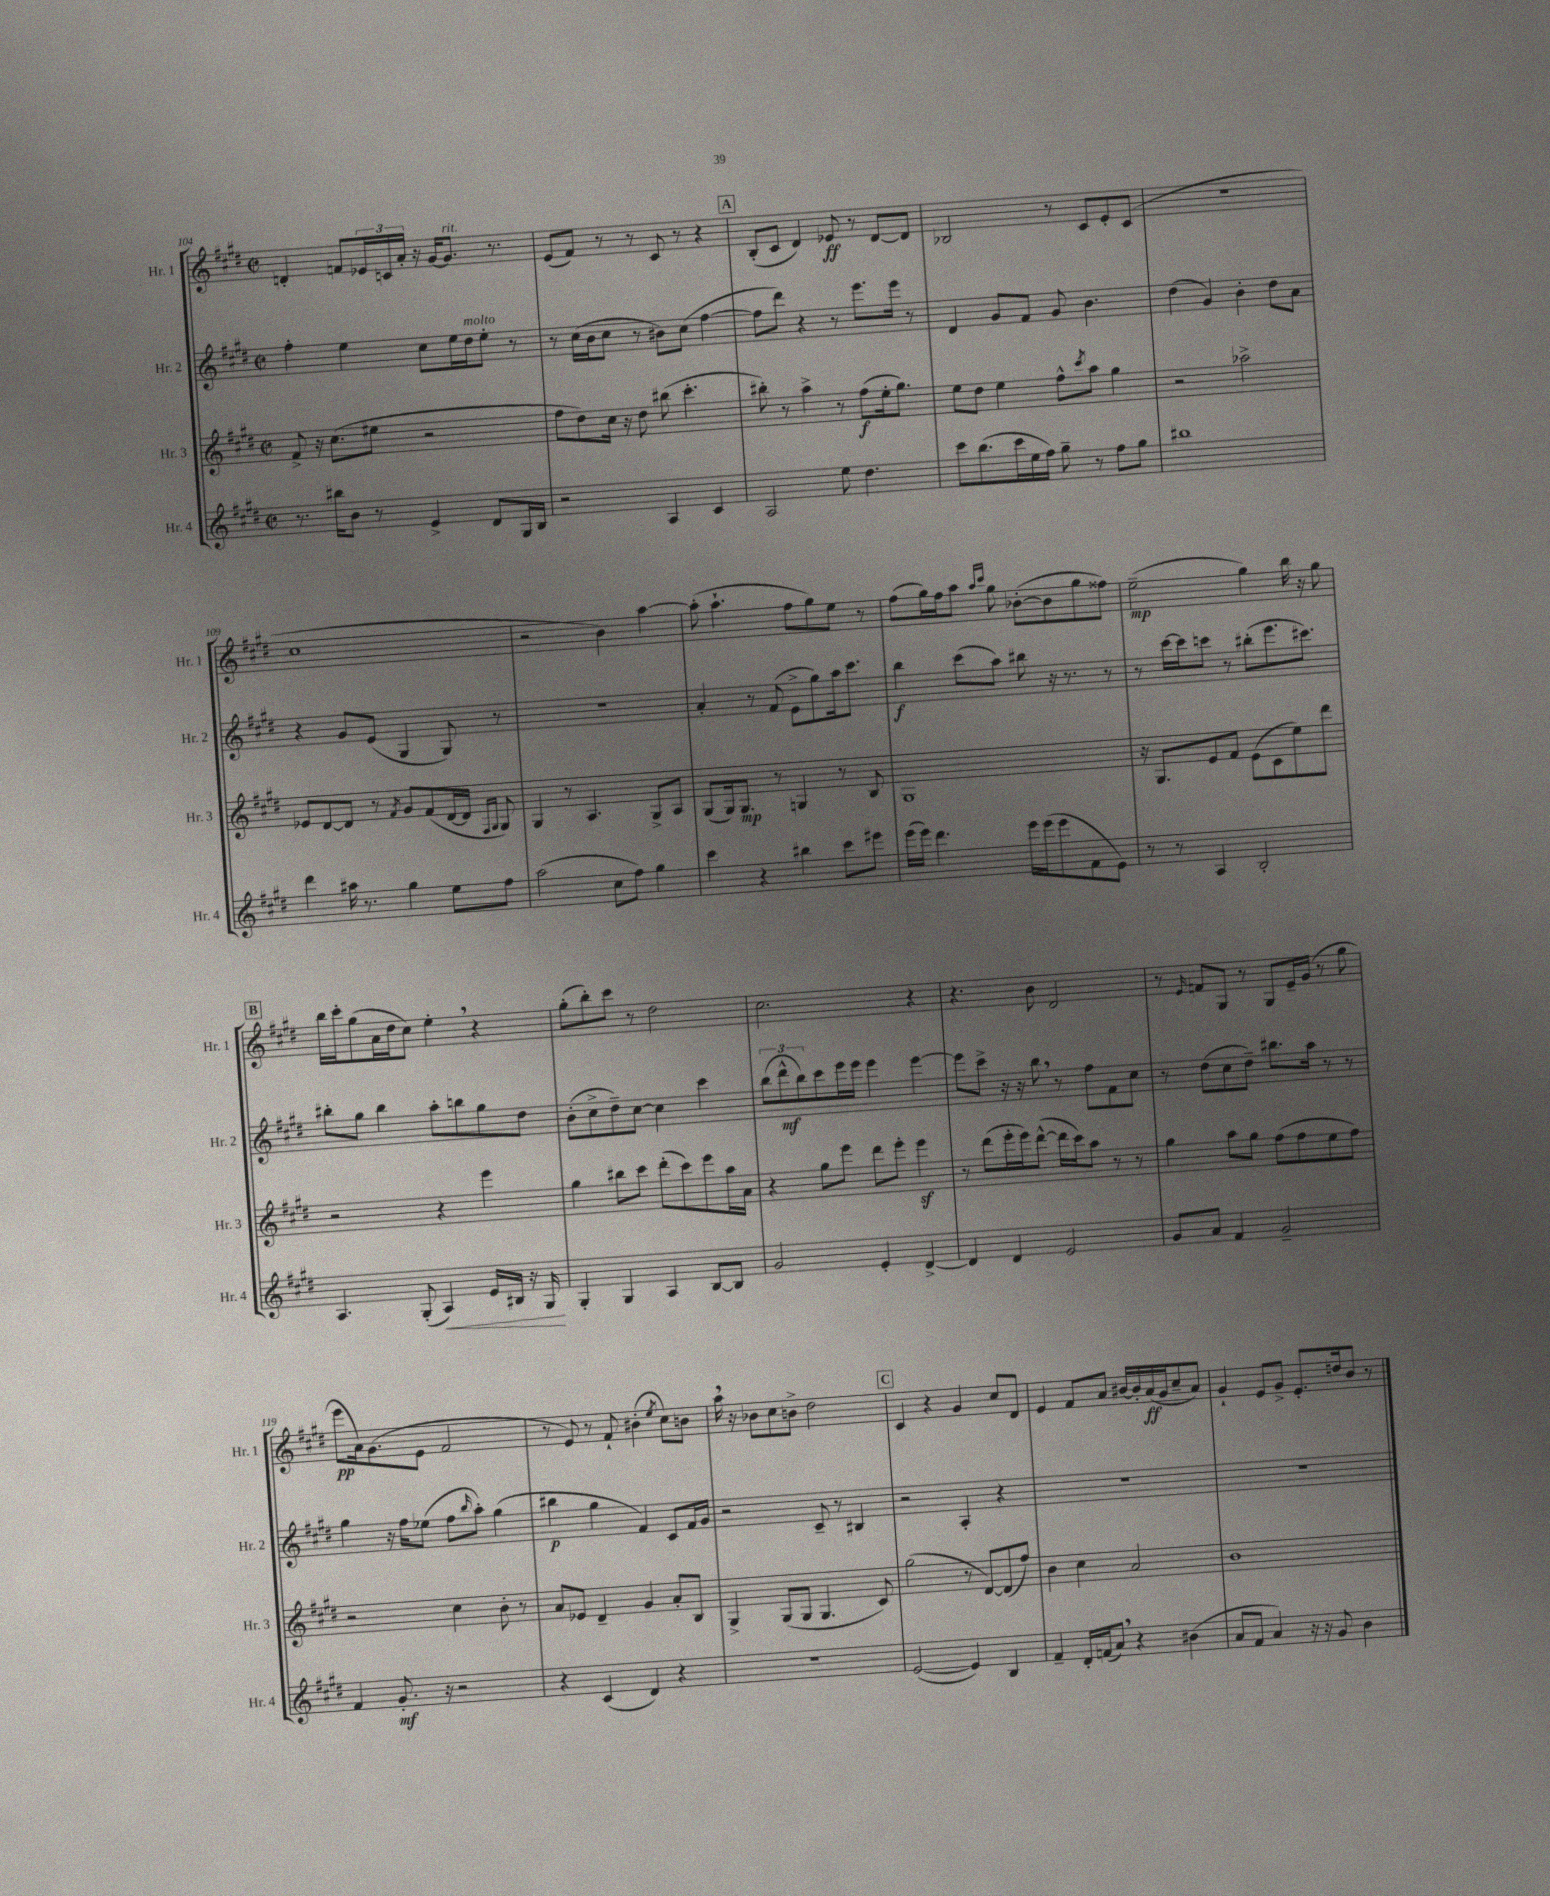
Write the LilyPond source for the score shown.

<<
\new StaffGroup <<
\new Staff = "s0" \with { instrumentName = "Hr. 1" shortInstrumentName = "Hr. 1" } {
    \clef treble \key e \major \defaultTimeSignature \time 2/2
    d'4-. f'8 \tuplet 3/2 { ees'16 c'16 a'16-. } r16 gis'16~ gis'8.^\markup { \italic "rit." } r8. |
    e'8( fis'8) r8 r8 cis'8 r8 r4 |
    \mark \markup { \box "A" } b8-.( cis'8 dis'4) ees'8\ff r8 dis'8~ dis'8 |
    bes2 r8 cis'8 e'8-. cis'8( |
    r1 |
    cis''1 |
    r2 b'4) a''4~ |
    a''8-.( a''4.-! fis''8 gis''8) e''8 r8 |
    fis''8( gis''16) fis''16 a''8 \grace { a''16 cis'''16 } gis''8 bes'8~-.( bes'8 gis''8 fisis''8) |
    e''2--\mp( gis''4) b''16 r16 gis''8 |
    \mark \markup { \box "B" } b''16 cis'''16-. gis''8( a'16 dis''16 cis''8) e''4-. \breathe r4 |
    gis''8-.( b''8-.) cis'''8 r8 dis''2 |
    cis''2. r4 |
    r4. b'8 dis'2 |
    r8 \grace { e'16 } f'8 gis8 r8 gis8 e'16-- gis'16( r8 gis''8 |
    e'''8\pp a'16) gis'8.( e'8 fis'2 |
    r8 e'8) r8 fis'8-! bis'4-.( \acciaccatura { e''8 } cis''8) b'8 |
    a''16 \breathe r16 bes'8 cis''8 b'8-> dis''2 |
    \mark \markup { \box "C" } cis'4 r4 gis'4 cis''8 dis'8 |
    e'4 fis'8 a'8 bis'16~ bis'16-. a'16\ff( gis'16 cis''8-- a'8) |
    gis'4-! e'8 gis'8-> e'8.-. d''16 b'8 r8 \bar "|." |
}
\new Staff = "s1" \with { instrumentName = "Hr. 2" shortInstrumentName = "Hr. 2" } {
    \clef treble \key e \major \defaultTimeSignature \time 2/2
    fis''4-. e''4 cis''8 e''16 dis''16^\markup { \italic "molto" } e''8-. r8 |
    r8 cis''16( b'16 cis''8 r8 bis'8) cis''8( fis''4~ |
    \mark \markup { \box "A" } fis''8 dis'''8) r4 r8 e'''8. e'''16 r8 |
    dis'4 gis'8 fis'8 gis'8 b'4. |
    dis''4( gis'4) b'4-. dis''8 a'8 |
    r4 gis'8 e'8( gis4 gis8) r8 |
    r1 |
    a'4-. r8 fis'8( e'8-> gis''8) a''16 cis'''8. |
    b''4\f cis'''8( a''8) bis''8 r16 r8. r8 |
    r8 cis'''16~ cis'''16 c'''8 r8 bis''8-.( e'''8. cis'''8.) |
    \mark \markup { \box "B" } bis''8-. gis''8 bis''4 a''8-. b''8 gis''8 dis''8 |
    b'8-.( cis''8-> dis''8--) cis''8~ cis''4 cis'''4 |
    \tuplet 3/2 { b''8( dis'''8-^\mf b''8) } cis'''8 e'''16 e'''16 e'''4 e'''4~ |
    e'''8 cis'''8-> r16 r16 b''8 \breathe r8 fis''8 fis'8 cis''8 |
    r8 dis''8( cis''8 dis''8--) bis''8. a''16 r8 r8 |
    gis''4 r16 fis''16 ees''8( fis''8 \grace { b''16 } a''8-.) gis''4( |
    bis''4\p gis''4 fis'4) cis'8 fis'16 gis'16 |
    r2 cis'8-- r8 bis4 |
    \mark \markup { \box "C" } r2 a4-. r4 |
    R1 |
    R1 \bar "|." |
}
\new Staff = "s2" \with { instrumentName = "Hr. 3" shortInstrumentName = "Hr. 3" } {
    \clef treble \key e \major \defaultTimeSignature \time 2/2
    fis'8-> r16 cis''8.( eis''8 r2 |
    fis''8 dis''8) cis''16 r16 dis''8 bis''8( cis'''4.-. |
    \mark \markup { \box "A" } bis''8-.) r8 a''4-> r8 fis''8\f( e''16-. gis''8.) |
    e''8 dis''8 e''4 fis''8-^ \acciaccatura { cis'''8 } a''8 gis''4 |
    r2 aes''2-> |
    ees'8 dis'8~ dis'8 r8 \acciaccatura { fis'8 } gis'8 fis'8( dis'16~ dis'16 \grace { fis16 gis16 } gis8) |
    gis4 r8 a4. gis8-> a8 |
    gis8( gis16) gis8.\mp r8 g4 r8 b8 |
    gis1 |
    r16 gis8. e'8 fis'8 e'8( cis'8 e''8) dis'''8 |
    \mark \markup { \box "B" } r2 r4 e'''4 |
    gis''4 bis''8 cis'''8 dis'''8-.( cis'''8) e'''8 a''16 a'16 |
    r4 gis''8 e'''8 dis'''8 e'''8-. e'''4\sf |
    r8 dis'''8( e'''16-. e'''16) dis'''8~-^( dis'''16 cis'''16) a''8 r8 r8 |
    gis''4 a''8 gis''8 fis''8( fis''8 e''8 fis''8) |
    r2 cis''4 b'8-. r8 |
    a'8 ees'8 dis'4-- gis'4 a'8-. b8 |
    gis4-> gis8( gis8 gis4. cis'8) |
    \mark \markup { \box "C" } gis''2( r8 dis'8~) dis'8( fis''8) |
    b'4 cis''4 a'2 |
    b'1 \bar "|." |
}
\new Staff = "s3" \with { instrumentName = "Hr. 4" shortInstrumentName = "Hr. 4" } {
    \clef treble \key e \major \defaultTimeSignature \time 2/2
    r8. bis''16 b'8 r8 e'4-> dis'8 gis16 b16 |
    r2 a4 cis'4 |
    \mark \markup { \box "A" } a2 e''8 dis''4. |
    cis'''8 b''8.( cis'''16 e''16 fis''16) gis''8-- r8 fis''8 gis''8 |
    bis''1 |
    dis'''4 ais''16 r8. gis''4 e''8 fis''8 |
    a''2( cis''8 fis''8) gis''4 |
    cis'''4 r4 bis''4 cis'''8 eis'''8 |
    e'''16( e'''16) dis'''4. e'''16 e'''16( e'''8 fis'8 e'8) |
    r8 r8 a4 b2-. |
    \mark \markup { \box "B" } a4. gis8-.( a4\<) e'16 bis16 r16 gis16\! |
    gis4-. gis4 a4 b8~ b8 |
    gis'2 e'4-. dis'4~-> |
    dis'4 dis'4 e'2 |
    gis'8 a'8 fis'4 gis'2-- |
    fis'4 gis'8.-.\mf r16 r2 |
    r4 cis'4( dis'4) r4 |
    R1 |
    \mark \markup { \box "C" } e'2~( e'4) b4 |
    fis'4-- dis'16-. f'16( a'8) \breathe r4 bis'4( |
    a'8 fis'8 a'4) r16 r16 gis'8 b'4 \bar "|." |
}
>>
>>
\layout { \context { \Score currentBarNumber = #104 } }
